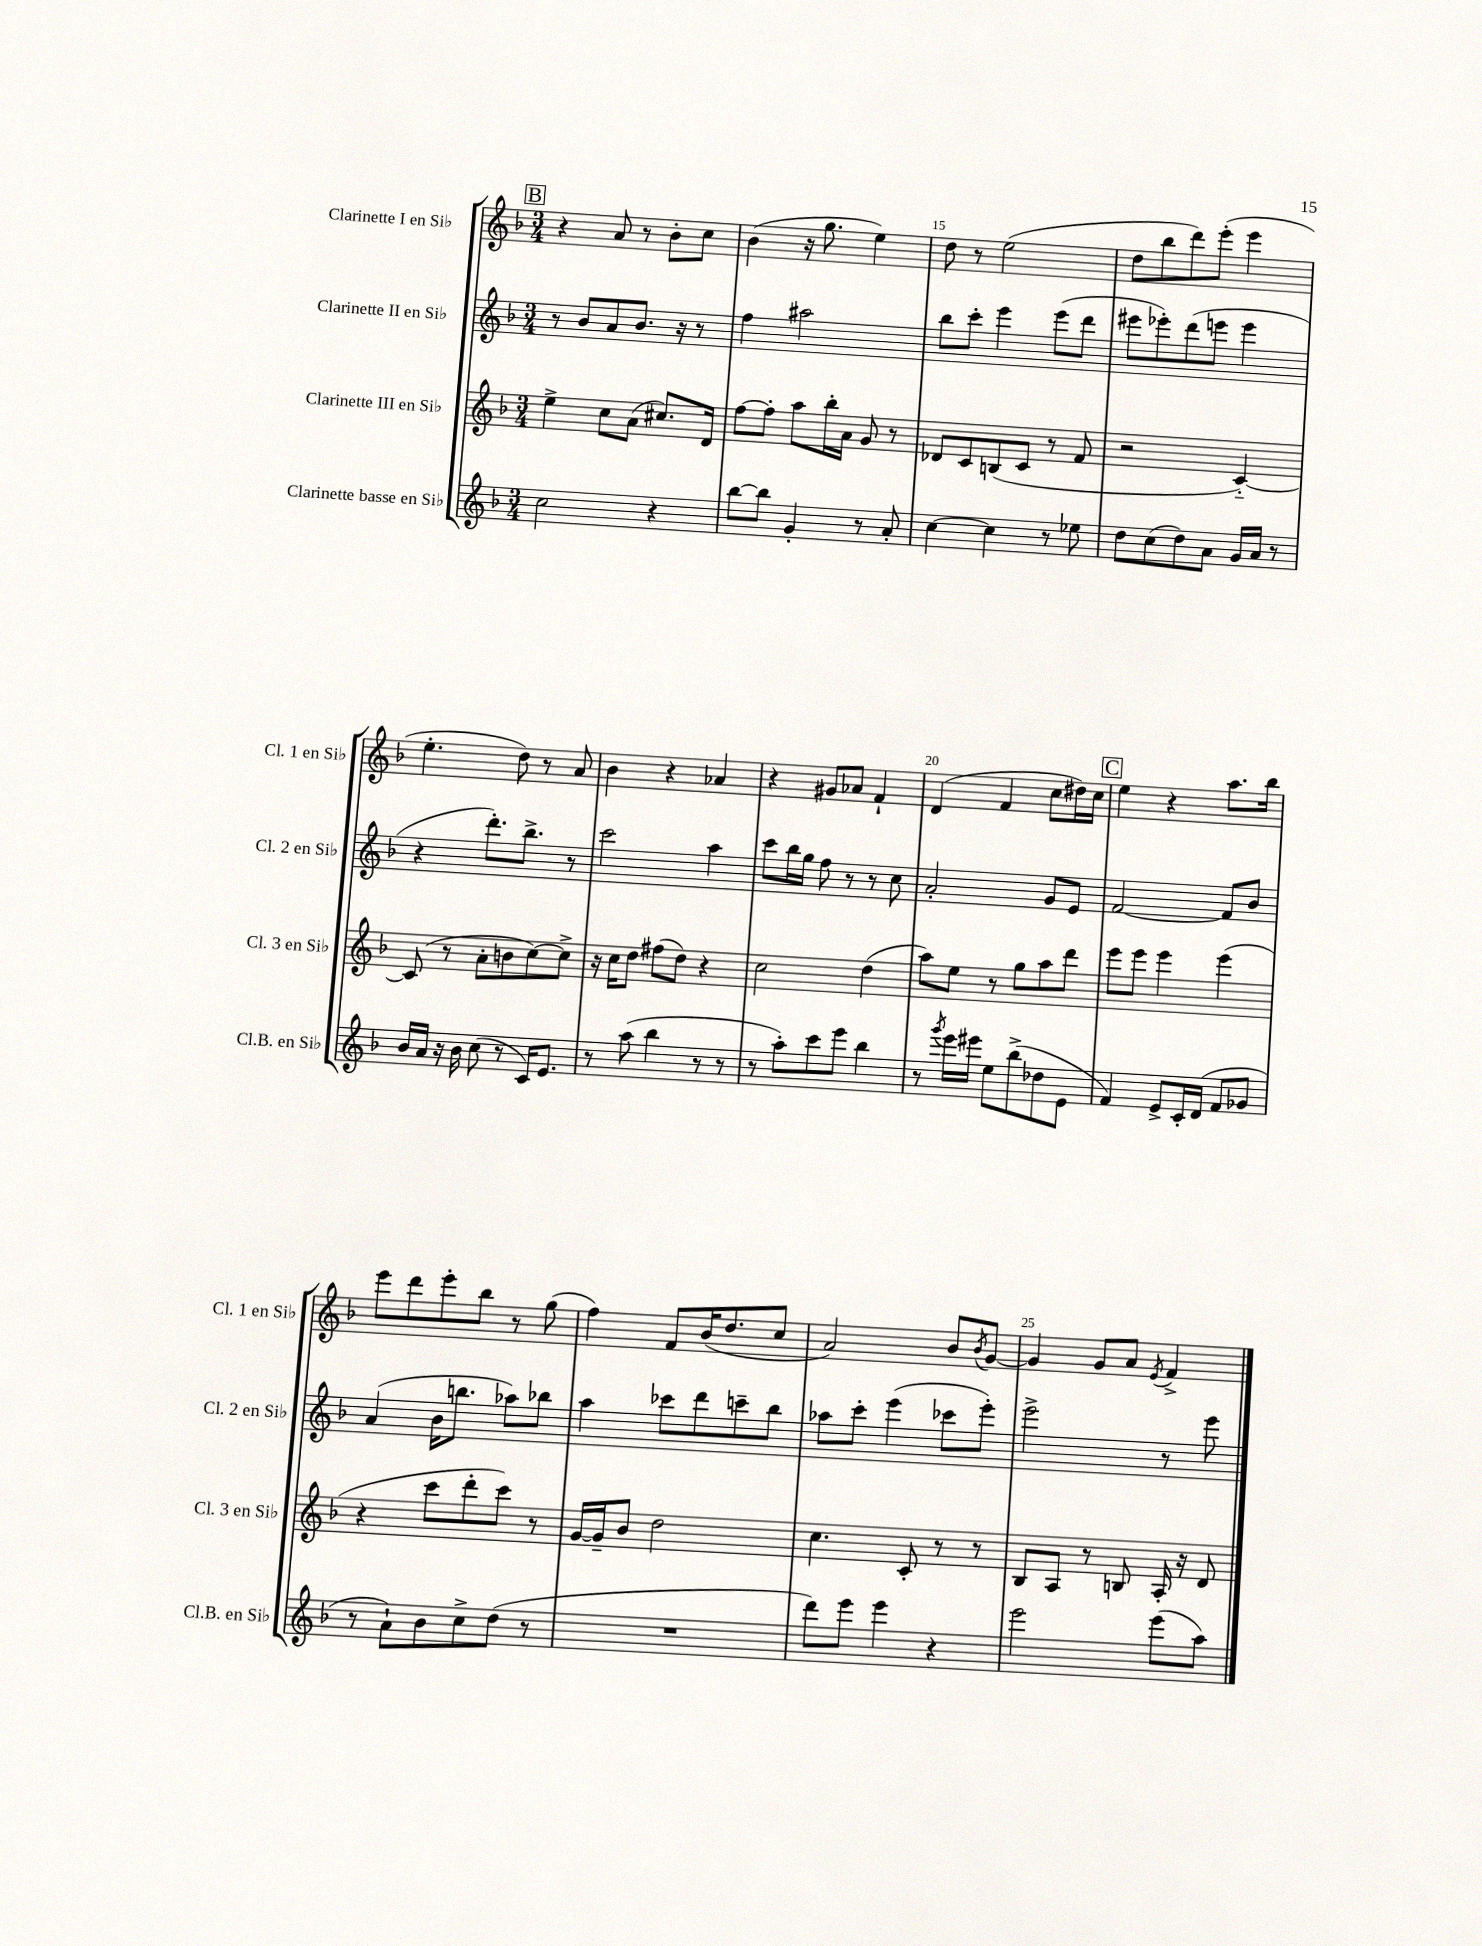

**kern	**kern	**kern	**kern
*staff4	*staff3	*staff2	*staff1
*clefG2	*clefG2	*clefG2	*clefG2
*k[b-]	*k[b-]	*k[b-]	*k[b-]
*M3/4	*M3/4	*M3/4	*M3/4
2cc	4ee^	8r	4r
.	.	8b-	.
.	8cc	8a	8a
.	(8a	8.b-	8r
4r	8.cc#)	.	8b-'
.	.	16r	.
.	.	8r	8cc
.	16d	.	.
=	=	=	=
[8bb-	[8ff	4ff	(4b-
8bb-]	8ff']	.	.
4g'	8aa	2aa#	16r
.	.	.	8.gg
.	16bb-'	.	.
.	16a	.	.
8r	8g	.	4ee)
8a'	8r	.	.
=	=	=	=
[4cc	8d-	8bb-	8dd
.	8c	8ccc'	8r
4cc]	(8B	4eee	(2ee
.	8c	.	.
8r	8r	(8eee	.
8ee-	8f	8ddd	.
=	=	=	=
8dd	2r	8eee#	8dd
(8cc	.	8eee-')	8bb-
8dd)	.	(8ddd	8ddd)
8a	.	8eee	(8eee'
16g	[4c'~)	4eee	4eee
16a	.	.	.
8r	.	.	.
=	=	=	=
16b-	(8c]	4r	4.ee'
16a	.	.	.
16r	8r	.	.
16b-	.	.	.
(8cc	8a'	8.ddd')	.
8r	8b	.	8dd)
.	.	8.bb-^	.
16c)	[8cc)	.	8r
8.e	.	.	.
.	8cc^]	8r	8a
=	=	=	=
8r	16r	2ccc	4b-
.	16cc	.	.
(8aa	8dd	.	.
4bb-	(8ff#	.	4r
.	8dd)	.	.
8r	4r	4aa	4a-
8r	.	.	.
=	=	=	=
8r	2cc	8ccc	4r
8aa')	.	16bb-	.
.	.	16gg	.
8ccc	.	8ff	8g#
8eee	.	8r	8a-
4bb-	(4dd	8r	4f`
.	.	8cc	.
=	=	=	=
8r	8aa)	2a'	(4d
8qggg	.	.	.
16eee	8ee	.	.
16eee#	.	.	.
8ee	8r	.	4f
(8bb-^	8gg	.	.
8dd-	8aa	8g	8cc
8e	8ddd	8e	16dd#)
.	.	.	16cc
=	=	=	=
4f)	8eee	[2f	4ee
.	8eee	.	.
8e^	4eee	.	4r
16c'	.	.	.
(16d	.	.	.
8f	(4eee	8f]	8.aa
8g-	.	8b-	.
.	.	.	16bb-
=	=	=	=
8r	4r	(4a	8eee
8a`)	.	.	8ddd
8b-	8ccc	16b-	8eee'
.	.	8.bb	.
8cc^	8ddd'	.	8bb-
(8dd	8ccc)	8aa-)	8r
8r	8r	8bb-	(8gg
=	=	=	=
2.r	[16g	4aa	4ff)
.	16g~]	.	.
.	8b-	.	.
.	2dd	8ccc-	8f
.	.	8ddd	(16b-
.	.	.	8.dd
.	.	8ccc~	.
.	.	8bb-	8cc
=	=	=	=
8ddd)	4.cc	8aa-	2a)
8eee	.	8ccc'	.
4eee	.	(4eee	.
.	8c'	.	.
4r	8r	8ccc-	8b-
.	.	.	8qb-
.	8r	8eee')	[8g
=	=	=	=
2eee	8B-	2eee^	4g]
.	8A	.	.
.	8r	.	8g
.	8B	.	8a
.	.	.	8qe
(8eee	16A'	8r	4f^
.	16r	.	.
8aa)	8d	8eee	.
==	==	==	==
*-	*-	*-	*-
